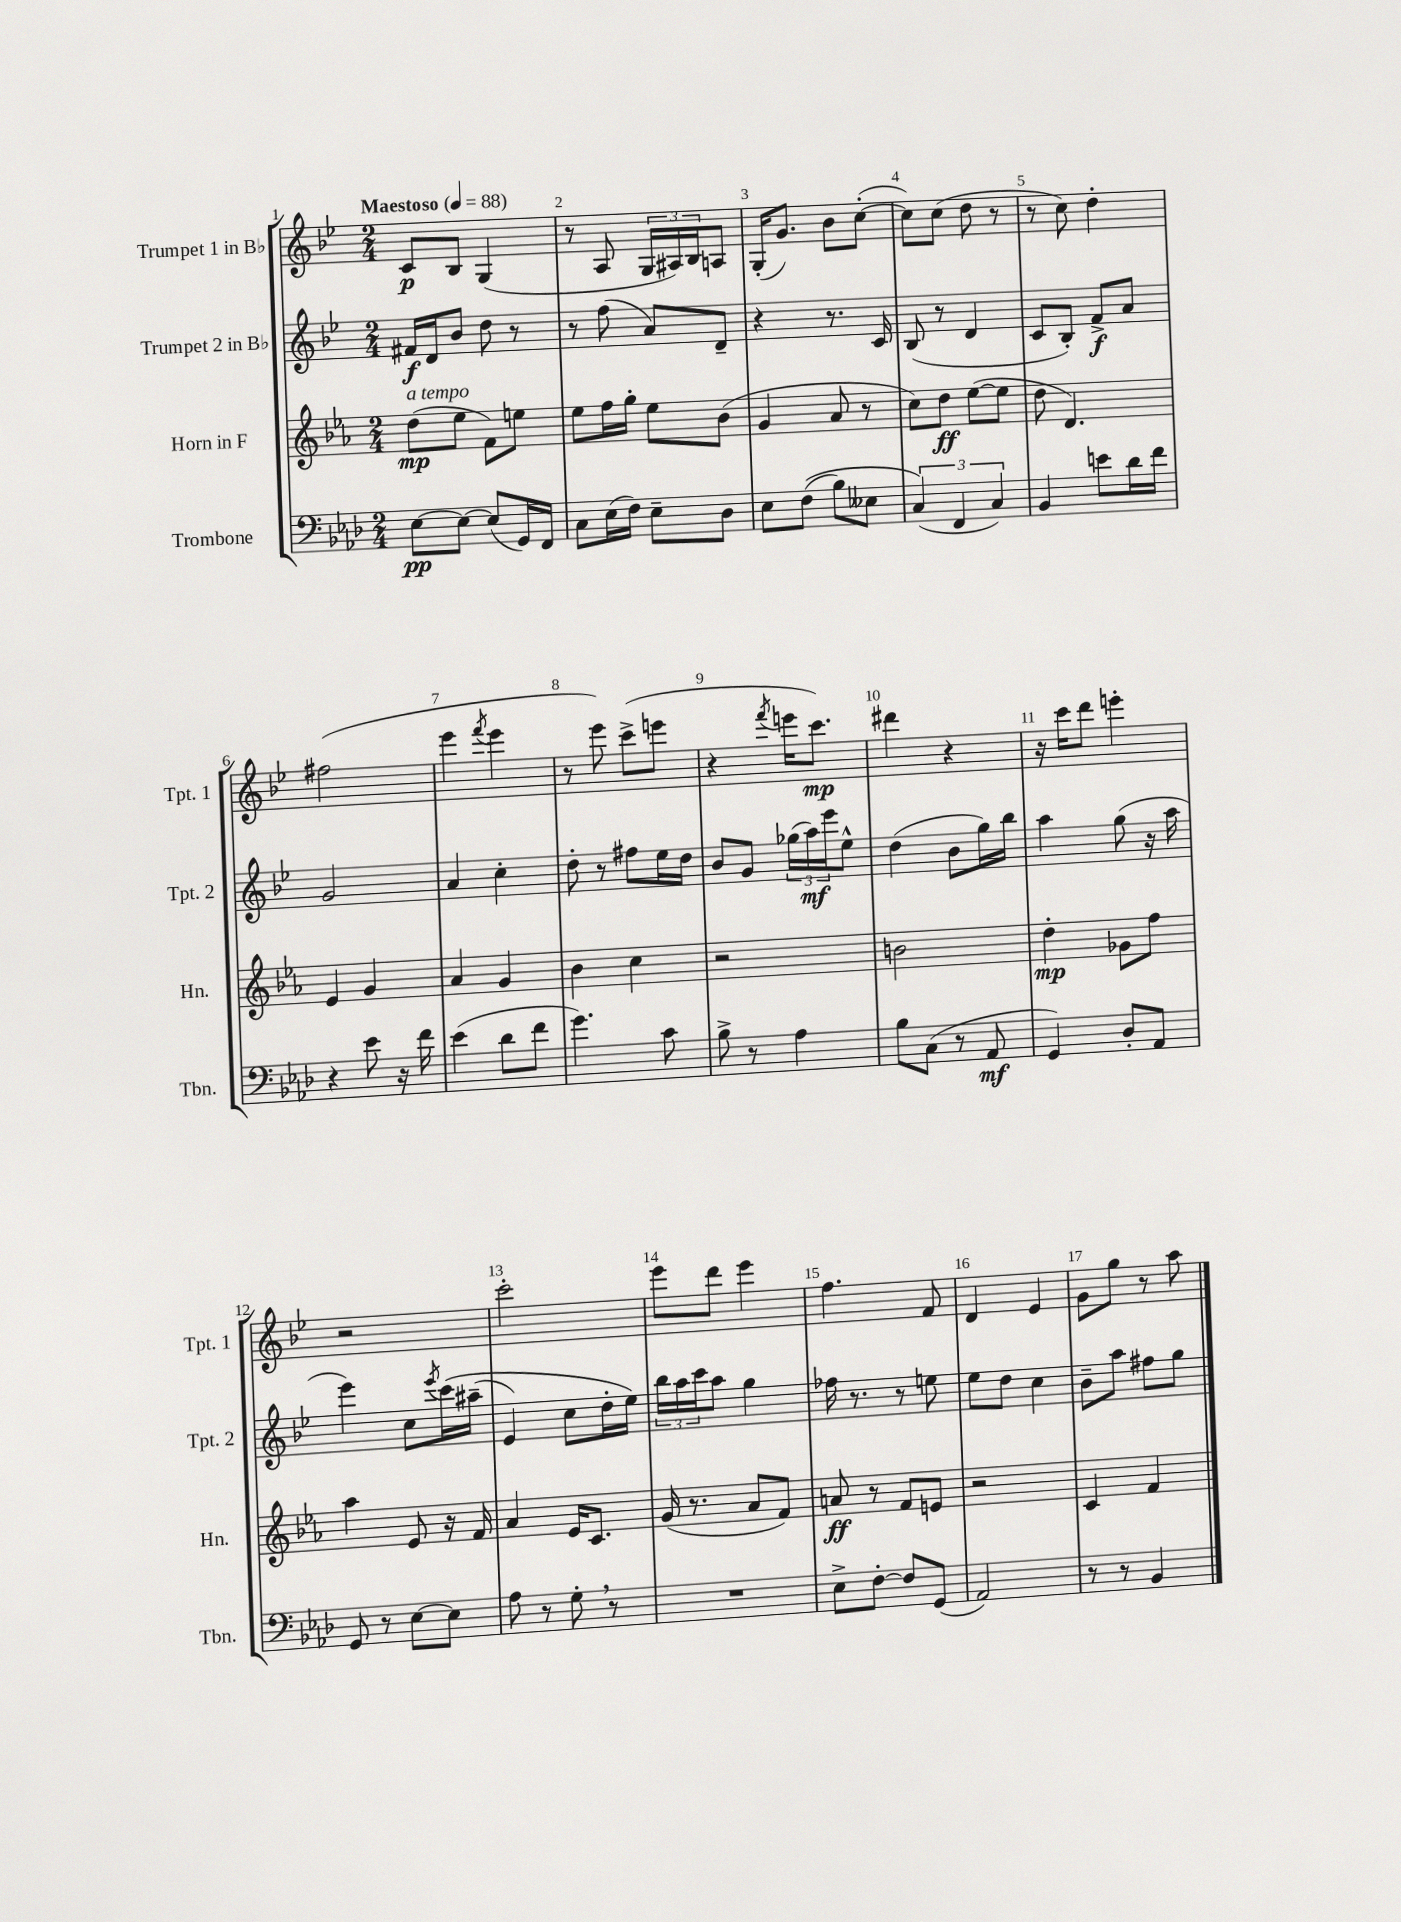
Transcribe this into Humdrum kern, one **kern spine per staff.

**kern	**dynam	**kern	**dynam	**kern	**dynam	**kern	**dynam
*part4	*part4	*part3	*part3	*part2	*part2	*part1	*part1
*staff4	*staff4	*staff3	*staff3	*staff2	*staff2	*staff1	*staff1
*I"Trombone	*	*I"Horn in F	*	*I"Trumpet 2 in B♭	*	*I"Trumpet 1 in B♭	*
*I'Tbn.	*	*I'Hn.	*	*I'Tpt. 2	*	*I'Tpt. 1	*
*clefF4	*	*clefG2	*	*clefG2	*	*clefG2	*
*k[b-e-a-d-]	*	*k[b-e-a-]	*	*k[b-e-]	*	*k[b-e-]	*
*M2/4	*	*M2/4	*	*M2/4	*	*M2/4	*
*MM88	*	*MM88	*	*MM88	*	*MM88	*
=1	=1	=1	=1	=1	=1	=1	=1
!	!	!	!	!	!	!LO:TX:a:B:t=Maestoso	!
!	!	!LO:TX:a:i:t=a tempo	!	!	!	!	!
[8E-\L	pp	(8dd\L	mp	16f#X/LL	f	8c/L	p
.	.	.	.	16d/J	.	.	.
8E-\J_	.	8ee-\J	.	8b-/J	.	8B-/J	.
(8E-/L]	.	8f\L)	.	8dd\	.	(4G/	.
16GG/L)	.	8een\J	.	8r	.	.	.
16FF/JJ	.	.	.	.	.	.	.
=2	=2	=2	=2	=2	=2	=2	=2
8C\L	.	8ee-\L	.	8r	.	8r	.
(16E-\L	.	16ff\L	.	(8ff\	.	8A/	.
16F\JJ)	.	16gg'\JJ	.	.	.	.	.
8E-~\L	.	8ee-\L	.	8a/L)	.	24G/LL	.
.	.	.	.	.	.	24A#X/)	.
.	.	.	.	.	.	24B-/J	.
8D-\J	.	(8b-\J	.	8d~/J	.	8An/J	.
=3	=3	=3	=3	=3	=3	=3	=3
8E-\L	.	4g/	.	4r	.	(16G'/KL	.
.	.	.	.	.	.	8.g/J)	.
((8F\J	.	.	.	.	.	.	.
8B-\L)	.	8a-/	.	8.r	.	8b-\L	.
8E--X\J	.	8r	.	.	.	([8cc'\J	.
.	.	.	.	16c/	.	.	.
=4	=4	=4	=4	=4	=4	=4	=4
(6C/)	.	8cc\L)	.	(8B-/	.	8cc\L])	.
.	.	8dd\J	ff	8r	.	(8cc\J	.
6FF/	.	.	.	.	.	.	.
.	.	([8ee-\L	.	4d/	.	8dd\	.
6C/)	.	.	.	.	.	.	.
.	.	8ee-\J]	.	.	.	8r	.
=5	=5	=5	=5	=5	=5	=5	=5
4BB-/	.	8dd\	.	8c/L	.	8r	.
.	.	4.d/)	.	8B-'/J)	.	8cc\)	.
8en\L	.	.	.	8f^/L	f	4dd'\	.
16d-\L	.	.	.	8a/J	.	.	.
16f\JJ	.	.	.	.	.	.	.
!!LO:LB:g=z
=6	=6	=6	=6	=6	=6	=6	=6
4r	.	4e-/	.	2g/	.	(2ff#X\	.
8e-\	.	4g/	.	.	.	.	.
16r	.	.	.	.	.	.	.
16f\	.	.	.	.	.	.	.
=7	=7	=7	=7	=7	=7	=7	=7
(4e-\	.	4a-/	.	4a/	.	4eee-\	.
.	.	.	.	.	.	8qfff/	.
8d-\L	.	4g/	.	4cc'\	.	4eee-\	.
8f\J	.	.	.	.	.	.	.
=8	=8	=8	=8	=8	=8	=8	=8
4.g\)	.	4b-\	.	8dd'\	.	8r	.
.	.	.	.	8r	.	8eee-\)	.
.	.	4cc\	.	8ff#X\L	.	(8ccc^\L	.
8c\	.	.	.	16ee-\L	.	8eeen\J	.
.	.	.	.	16dd\JJ	.	.	.
=9	=9	=9	=9	=9	=9	=9	=9
8B-^\	.	2r	.	8b-/L	.	4r	.
8r	.	.	.	8g/J	.	.	.
.	.	.	.	.	.	8qfff/	.
4A-\	.	.	.	(24gg-X\LL	.	16eeen\KL	.
.	.	.	.	24aa\)	mf	.	.
.	.	.	.	.	.	8.ccc\J)	mp
.	.	.	.	24eee-\J	.	.	.
.	.	.	.	8ee-^^\J	.	.	.
=10	=10	=10	=10	=10	=10	=10	=10
8B-\L	.	2bn\	.	(4dd\	.	4ddd#X\	.
(8C\J	.	.	.	.	.	.	.
8r	.	.	.	8b-\L	.	4r	.
8AA-/	mf	.	.	16gg\L)	.	.	.
.	.	.	.	16bb-\JJ	.	.	.
=11	=11	=11	=11	=11	=11	=11	=11
4GG/)	.	4dd'\	mp	4aa\	.	16r	.
.	.	.	.	.	.	16ccc\KL	.
.	.	.	.	.	.	8ddd\J	.
8D-'/L	.	8g-X\L	.	(8gg\	.	4eeen'\	.
8AA-/J	.	8ff\J	.	16r	.	.	.
.	.	.	.	16aa\	.	.	.
!!LO:LB:g=z
=12	=12	=12	=12	=12	=12	=12	=12
8GG/	.	4aa-\	.	4eee-\)	.	2r	.
8r	.	.	.	.	.	.	.
[8E-\L	.	8e-/	.	8cc\L	.	.	.
.	.	.	.	8qeee-/	.	.	.
8E-\J]	.	16r	.	(16ccc\L	.	.	.
.	.	16f/	.	(16aa#X~\JJ	.	.	.
=13	=13	=13	=13	=13	=13	=13	=13
8A-\	.	4a-/	.	4e-/)	.	2ccc'\	.
8r	.	.	.	.	.	.	.
8G',\	.	16e-/KL	.	8cc\L	.	.	.
.	.	8.c/J	.	.	.	.	.
8r	.	.	.	16dd'\L	.	.	.
.	.	.	.	16ee-\JJ)	.	.	.
=14	=14	=14	=14	=14	=14	=14	=14
2r	.	(16g/	.	24bb-\LL	.	8eee-\L	.
.	.	.	.	24aa\	.	.	.
.	.	8.r	.	.	.	.	.
.	.	.	.	24ccc\J	.	.	.
.	.	.	.	8aa\J	.	8ddd\J	.
.	.	8a-/L	.	4gg\	.	4eee-\	.
.	.	8f/J)	.	.	.	.	.
=15	=15	=15	=15	=15	=15	=15	=15
8E-^\L	.	8an/	ff	16ff-X\	.	4.ff\	.
.	.	.	.	8.r	.	.	.
[8F'\J	.	8r	.	.	.	.	.
8F/L]	.	8f/L	.	8r	.	.	.
(8GG/J	.	8en/J	.	8een\	.	8f/	.
=16	=16	=16	=16	=16	=16	=16	=16
2AA-/)	.	2r	.	8ee-\L	.	4d/	.
.	.	.	.	8dd\J	.	.	.
.	.	.	.	4cc\	.	4e-/	.
=17	=17	=17	=17	=17	=17	=17	=17
8r	.	4c/	.	8b-~\L	.	8g\L	.
8r	.	.	.	8aa\J	.	8gg\J	.
4BB-/	.	4f/	.	8ff#X\L	.	8r	.
.	.	.	.	8gg\J	.	8aa\	.
==	==	==	==	==	==	==	==
*-	*-	*-	*-	*-	*-	*-	*-
